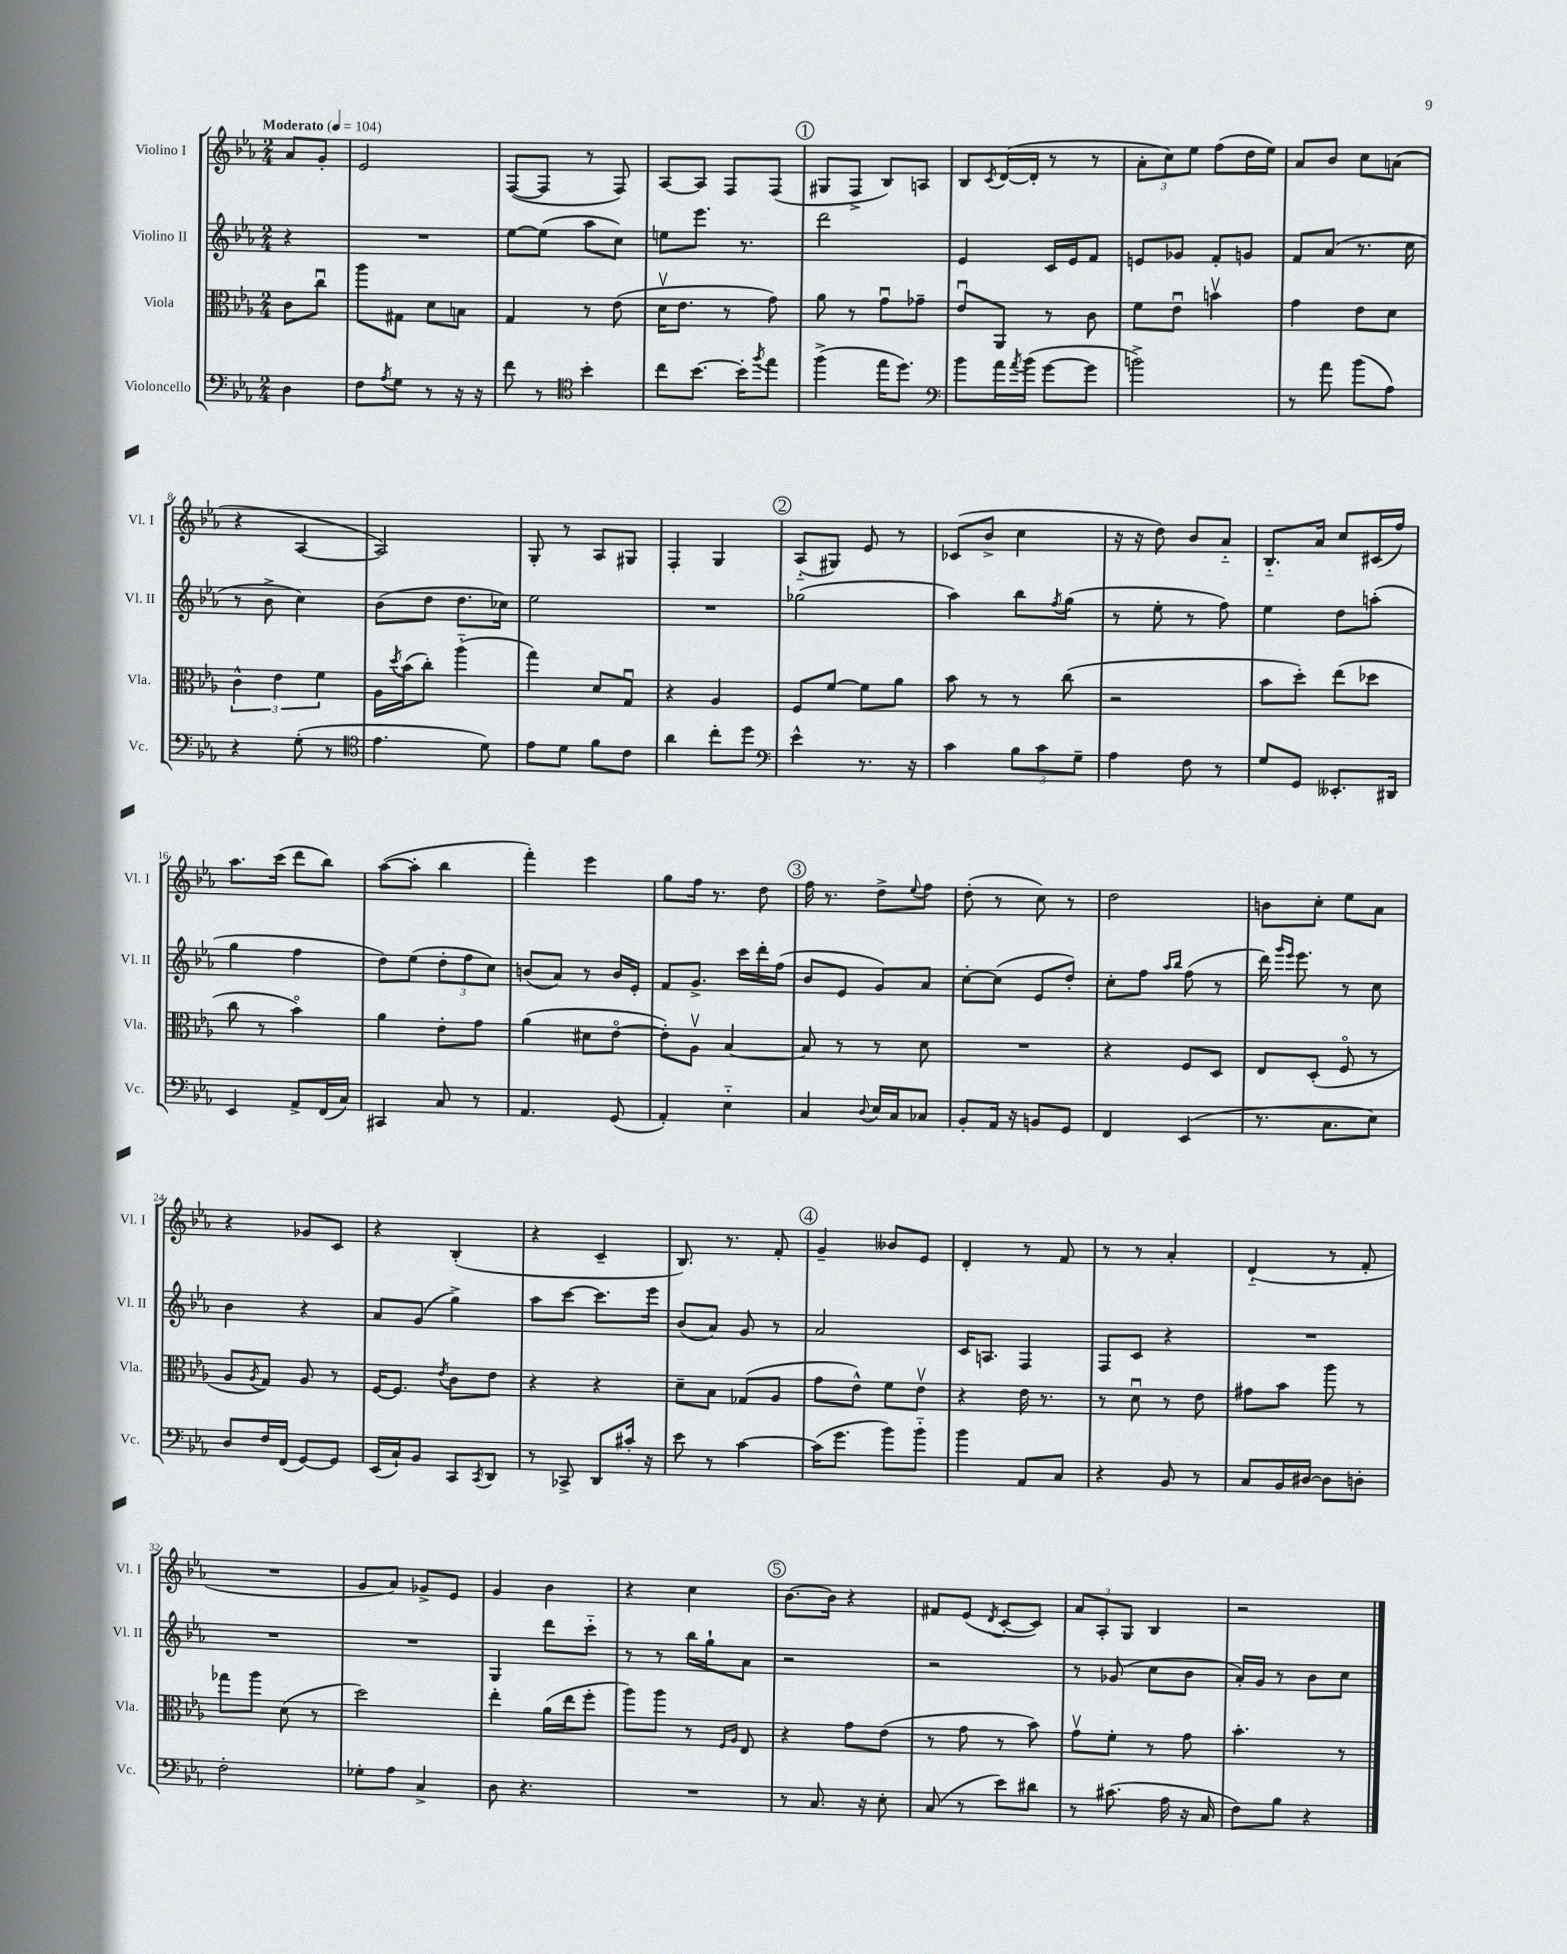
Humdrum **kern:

**kern	**kern	**kern	**kern
*staff4	*staff3	*staff2	*staff1
*clefF4	*clefC3	*clefG2	*clefG2
*k[b-e-a-]	*k[b-e-a-]	*k[b-e-a-]	*k[b-e-a-]
*M2/4	*M2/4	*M2/4	*M2/4
*MM104	*MM104	*MM104	*MM104
4D	8c	4r	8a-
.	8ccu	.	8g'
=	=	=	=
8F	8aa-	2r	2e-
8qA-	.	.	.
8G	8G#	.	.
8r	8d	.	.
16r	8B	.	.
16r	.	.	.
=	=	=	=
8f	4G	[8ee-	([8F
8r	.	(8ee-]	8F]
*clefC4	*	*	*
4b-'	8r	8aa-	8r
.	(8e-	8cc)	8F)
=	=	=	=
8cc	16dv	8ee	[8A-
.	8.e-	.	.
[8.b-	.	8.eee-	8A-]
.	8r	.	8F
16b-']	.	8.r	.
8qff	.	.	.
8ee-	8g)	.	(8F
=	=	=	=
(4ff^	8a-	2ddd	8G#
.	8r	.	8F^
16ee-	8gu	.	8B-)
8.dd)	.	.	.
.	8g-~	.	8A
=	=	=	=
*clefF4	*	*	*
8b-	8e-u	4e-	8B-
.	.	.	8qc
16a-	8AA-	.	([16d
8qa-	.	.	.
(16b-	.	.	16d']
[8g	8r	16c	8r
.	.	16e-	.
8g]	8c	8f	8r
=	=	=	=
2b^)	8f	8e	12a-'
.	.	.	12cc)
.	8e-u	8g-	.
.	.	.	12ee-
.	4bv	8f'	(8ff
.	.	8g	16dd
.	.	.	16ee-)
=	=	=	=
8r	4g	8f	8a-
8a-	.	(8a-	8b-
(8b-	8e-	8.r	8cc
8A-)	8d	.	(8a
.	.	16cc	.
=	=	=	=
4r	6c^^	8r	4r
.	.	8b-^	.
.	6e-	.	.
(8G'	.	4cc)	[4A-
.	6f	.	.
8r	.	.	.
=	=	=	=
*clefC4	*	*	*
4.e-	16A-	(8b-	2A-])
.	8qdd	.	.
.	(16b-	.	.
.	8cc')	8dd	.
.	(4aa-'~	8.dd	.
8d)	.	.	.
.	.	16cc-)	.
=	=	=	=
8e-	4gg)	2ee-	8G'
8d	.	.	8r
8f	8d	.	8A-
8c	8Gu	.	8G#
=	=	=	=
4a-	4r	2r	4F'
8cc'	4A-	.	4G
8dd	.	.	.
=	=	=	=
*clefF4	*	*	*
4e-^^	8F	(2gg-	(8A-'~
.	[8f	.	8G#)
8.r	8f]	.	8e-
.	8a-	.	8r
16r	.	.	.
=	=	=	=
4c	8b-	4aa-)	(8c-
.	8r	.	8b-^
12B-	8r	8bb-	4cc
12c	.	.	.
.	.	8qff	.
.	(8cc	(8gg	.
12G~	.	.	.
=	=	=	=
4A-	2r	8r	16r
.	.	.	16r
.	.	8ee-'	8dd)
8F	.	8r	8b-
8r	.	8ff)	8a-'~
=	=	=	=
8G	8b-	4ee-	8.B-'~
8GG	8dd')	.	.
.	.	.	16a-
8.EE--'	(8ee-	8dd	8cc
.	8dd-	(8aa'	(16c#
16DD#	.	.	16ff)
=	=	=	=
4EE-	8cc	4gg	8.aa-
.	8r	.	.
.	.	.	(16ccc
8AA-^	4b-o)	4ff	8ddd
(16FF	.	.	8bb-)
16C)	.	.	.
=	=	=	=
4CC#	4a-	8dd)	([8aa-
.	.	(8ee-	8aa-']
8C	8e-'	12dd'	4bb-
.	.	12ff	.
8r	8g	.	.
.	.	12cc)	.
=	=	=	=
4.AA-	(4a-	(8b	4fff')
.	.	8a-)	.
.	8d#	8r	4eee-
(8GG	[8e-o	16b	.
.	.	16e-'	.
=	=	=	=
4AA-')	8e-'])	8f	8gg
.	8A-v	8.g^	16ff
.	.	.	8.r
4E-'~	[4B-	.	.
.	.	16ccc	.
.	.	16ddd'	8dd
.	.	(16ff	.
=	=	=	=
4C	8B-]	8b-	16ff
.	.	.	8.r
.	8r	8e-	.
8qqD	.	.	.
16E-	8r	8g)	8dd^
16C	.	.	.
.	.	.	8qqee-
8C-	8d	8a-	8ff
=	=	=	=
8BB-'	2r	[8cc'	(8dd'
16AA-	.	(8cc]	8r
16r	.	.	.
8BB	.	8e-	8cc)
8GG	.	8dd')	8r
=	=	=	=
4FF	4r	8cc'	2dd
.	.	8ff	.
.	.	16qqaa-	.
.	.	16qqbb-	.
(4EE-	8F	(8ff	.
.	8D	8r	.
=	=	=	=
8.r	8E-	16ddd)	8b
.	.	16qqggg	.
.	.	16qqeee-	.
.	.	8.eee-	.
.	(8D'	.	8cc'
8.C	.	.	.
.	8Fo	8r	8ee-
8E-)	8r	8cc	8a-
=	=	=	=
8D	8A-	4b-	4r
.	8qA-	.	.
16F	8G)	.	.
(16FF	.	.	.
[8GG)	8A-	4r	8g-
8GG]	8r	.	8c
=	=	=	=
(16EE-	[16F	8a-	4r
16C`)	8.F]	.	.
8BB-	.	(8g	.
.	8qe-	.	.
8CC	8c	4gg^)	(4B-'
8qCC	.	.	.
8DD	8e-	.	.
=	=	=	=
8r	4r	8aa-	4r
8CC-^	.	[8ccc	.
8DD	4r	8.ccc]	4c~
16c#'	.	.	.
16r	.	16eee-	.
=	=	=	=
8e-	8d~	(8b-	8.B-)
8r	8B-	8a-)	.
.	.	.	8.r
[4c	(8G-	8g	.
.	8A-	8r	8f'
=	=	=	=
(16c]	8g	2a-	4g~
8.g	.	.	.
.	8e-^^)	.	.
8b-)	8f	.	8b--
8b-'~	8e-v	.	8e-
=	=	=	=
4b-	4r	16c	4d'
.	.	8.A	.
8AA-	16e-	4F	8r
.	8.r	.	.
8C	.	.	8f
=	=	=	=
4r	8r	8F	8r
.	8du	8c	8r
8BB-	8r	4r	4a-'
8r	8e-	.	.
=	=	=	=
8C	8g#	2r	(4d'~
16BB-	8b-	.	.
[16D#	.	.	.
8D#]	8aa-	.	8r
8D'	8r	.	8f'
=	=	=	=
2F'	8gg-	2r	2r
.	8aa-	.	.
.	(8d	.	.
.	8r	.	.
=	=	=	=
8G-'	2dd)	2r	8g
8A-	.	.	8a-)
4C^	.	.	8g-^
.	.	.	8e-
=	=	=	=
8D	4ee-'	4G	4g
4.r	.	.	.
.	(16a-	8ddd	4b-
.	16ee-	.	.
.	8ff'	8ccc'~	.
=	=	=	=
2r	8aa-)	8r	4r
.	8aa-	8r	.
.	8r	16bb-	4cc
.	.	16gg`	.
.	16qqF	.	.
.	16qqA-	.	.
.	8E-	8a-	.
=	=	=	=
8r	4r	2r	[8.b-
8.C	.	.	.
.	.	.	16b-]
.	8g	.	4r
16r	.	.	.
8E-'	(8e-	.	.
=	=	=	=
(8C	8r	2r	8f#
8r	8g	.	(8e-
.	.	.	8qd
8e-)	8r	.	[8c'
8d#	8b-)	.	8c])
=	=	=	=
8r	8gv	8r	12a-
.	.	.	12A-'
(8.c#	8f'	(8g-	.
.	.	.	12G
.	8r	8cc	4B-
16A-	.	.	.
16r	8g	8b-	.
16C	.	.	.
=	=	=	=
8F)	4.b-'	16a-')	2r
.	.	16g	.
8B-	.	8r	.
4r	.	8b-	.
.	8r	8cc	.
==	==	==	==
*-	*-	*-	*-
